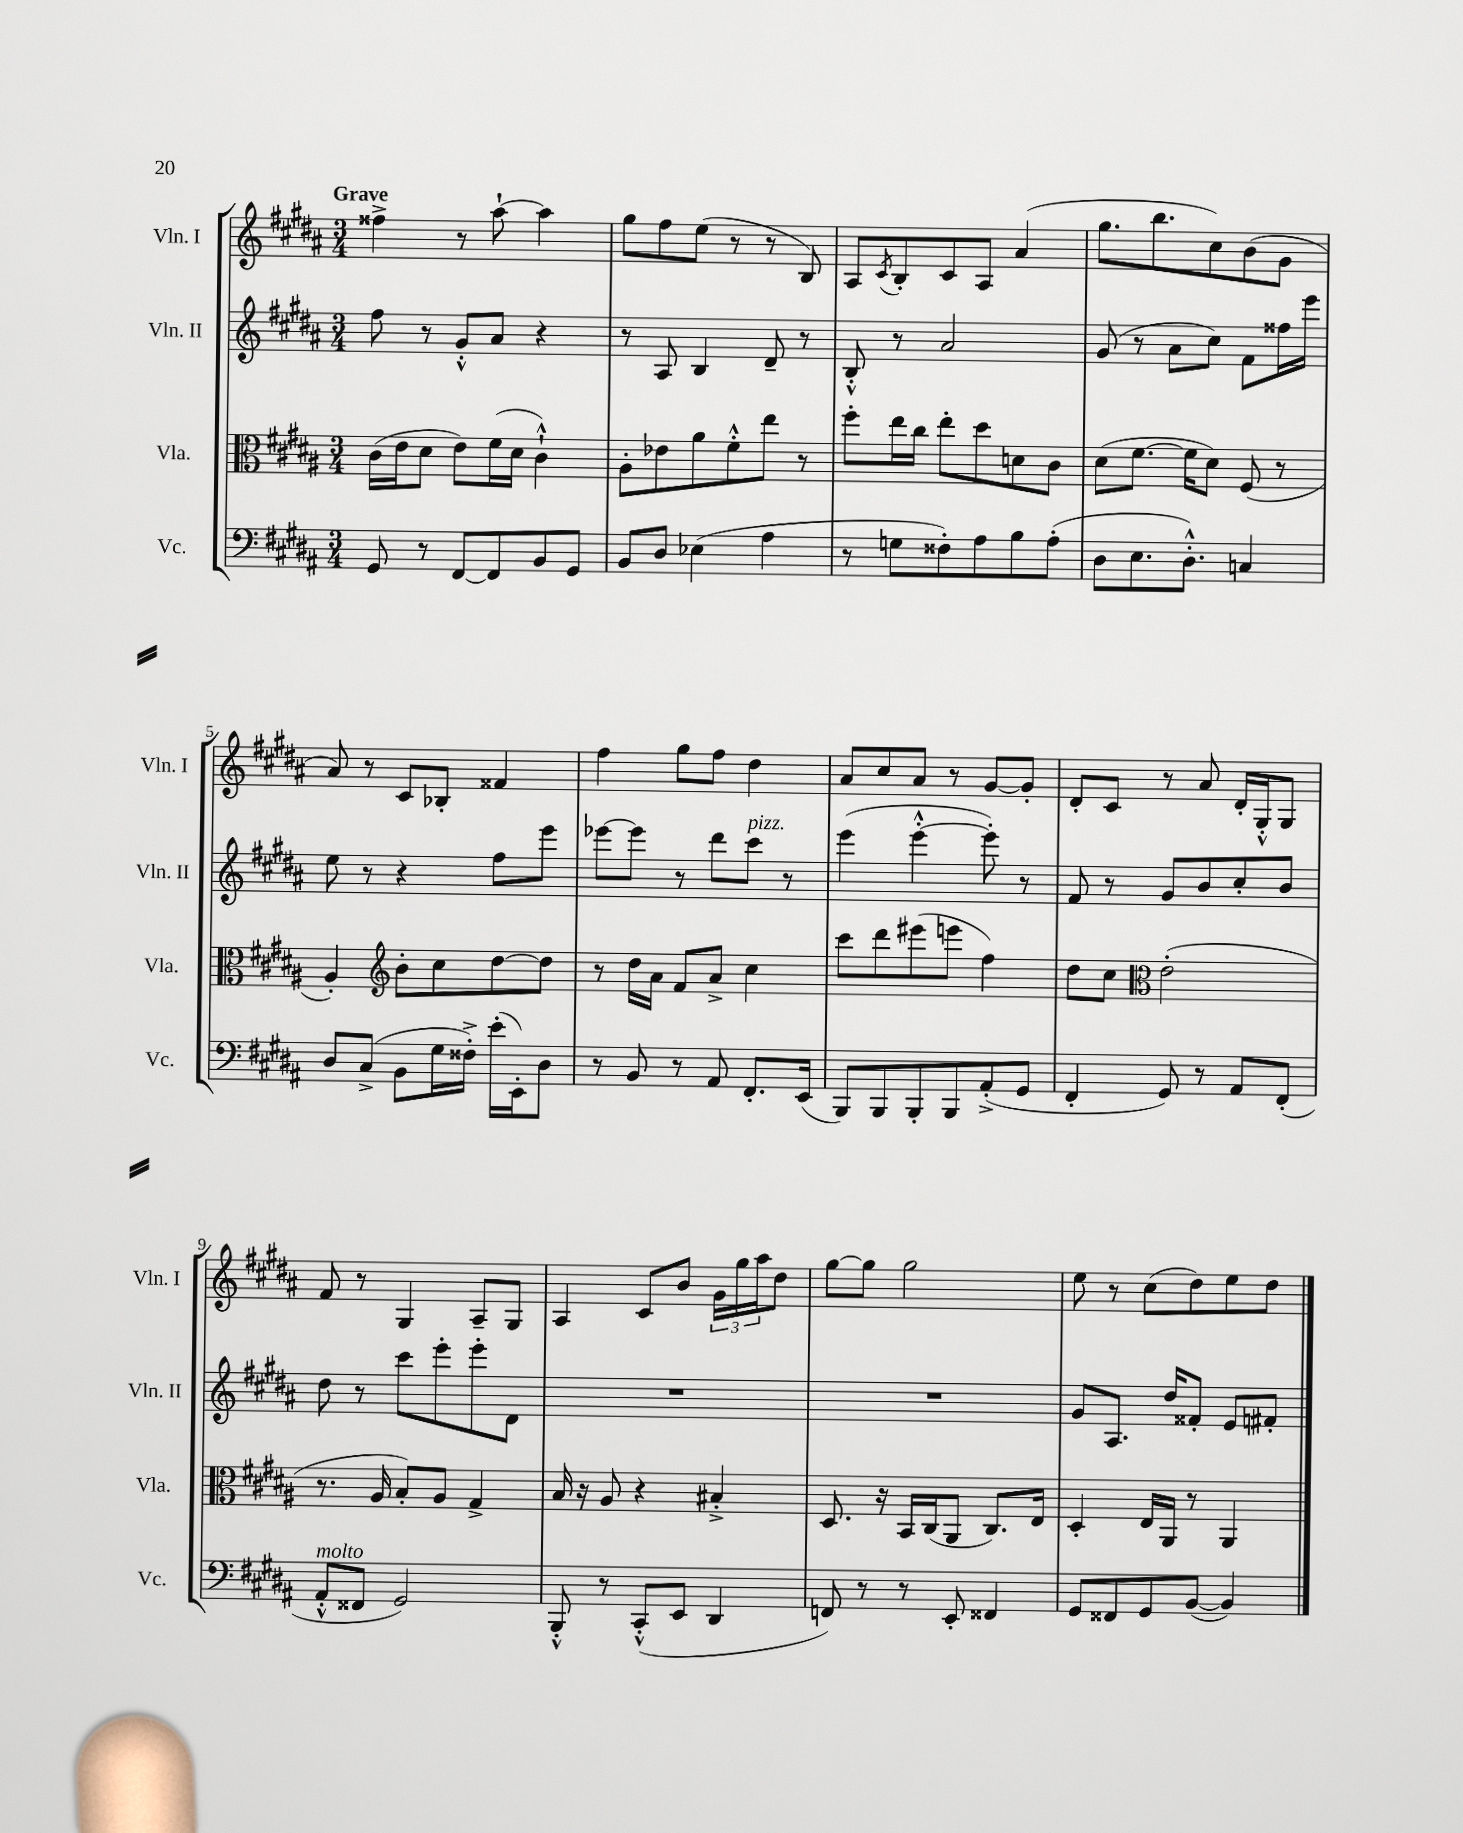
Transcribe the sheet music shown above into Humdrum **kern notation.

**kern	**kern	**kern	**kern
*part4	*part3	*part2	*part1
*staff4	*staff3	*staff2	*staff1
*I"Vc.	*I"Vla.	*I"Vln. II	*I"Vln. I
*I'Vc.	*I'Vla.	*I'Vln. II	*I'Vln. I
*clefF4	*clefC3	*clefG2	*clefG2
*k[f#c#g#d#a#]	*k[f#c#g#d#a#]	*k[f#c#g#d#a#]	*k[f#c#g#d#a#]
*M3/4	*M3/4	*M3/4	*M3/4
=1	=1	=1	=1
!	!	!	!LO:TX:a:B:t=Grave
8GG#/	(16c#\LL	8ff#\	4ff##X^\
.	16e\J	.	.
8r	8d#\J	8r	.
[8FF#/L	8e\L)	8g#'^^/L	8r
8FF#/]	(16f#\L	8a#/J	[8aa#`\
.	16d#\JJ	.	.
8BB/	4c#`^^\)	4r	4aa#\]
8GG#/J	.	.	.
=2	=2	=2	=2
8BB/L	8A#'\L	8r	8gg#\L
8D#/J	8e-X\	8A#/	8ff#\
(4E-X\	8a#\	4B/	(8ee\J
.	8f#'^^\	.	8r
4A#\	8ee\J	8d#~/	8r
.	8r	8r	8B/)
=3	=3	=3	=3
8r	8ff#'\L	8B'^^/	8A#/L
.	.	.	8qc#/
8Gn\L	16ee\L	8r	8B'/
.	16cc#\JJ	.	.
8F##X'\)	8ee'\L	2a#/	8c#/
8A#\	8dd#\	.	8A#/J
8B\	8dn\	.	(4a#/
(8A#'\J	8c#\J	.	.
=4	=4	=4	=4
8D#\L	(8d#\L	(8g#/	8.gg#\L
8.E\	[8.f#\J	8r	.
.	.	.	8.bb\
.	.	8a#\L	.
8.D#'^^\J)	16f#\KL]	.	.
.	8d#\J)	8cc#\J)	8cc#\)
4Cn/	(8F#/	8f#\L	(8b\
.	8r	16ff##X\L	8g#\J
.	.	16eee\JJ	.
!!LO:LB:g=z
=5	=5	=5	=5
8D#/L	4A#'/)	8ee\	8a#/)
(8C#^/J	.	8r	8r
*	*clefG2	*	*
8BB\L	8b'\L	4r	8c#/L
16G#\L	8cc#\	.	8B-X'/J
16F##X'^\JJ)	.	.	.
(16e'\LL	[8dd#\	8ff#\L	4f##X/
16EE'\J)	.	.	.
8D#\J	8dd#\J]	8eee\J	.
=6	=6	=6	=6
8r	8r	[8eee-X\L	4ff#\
8BB/	16dd#\LL	8eee-\J]	.
.	16a#\JJ	.	.
8r	8f#/L	8r	8gg#\L
8AA#/	8a#^/J	8ddd#\L	8ff#\J
!	!	!LO:TX:a:i:t=pizz.	!
8.FF#'/L	4cc#\	8ccc#\J	4dd#\
.	.	8r	.
(16EE/Jk	.	.	.
=7	=7	=7	=7
8BBB/L)	8ccc#\L	(4eee\	8a#/L
8BBB/	8ddd#\	.	8cc#/
8BBB'/	(8eee#X\	[4eee'^^\	8a#/J
8BBB/	8eeen\J	.	8r
(8AA#'^/	4ff#\)	8eee'\])	[8g#/L
8GG#/J	.	8r	8g#'/J]
=8	=8	=8	=8
4FF#'/	8dd#\L	8f#/	8d#'/L
.	8cc#\J	8r	8c#/J
*	*clefC3	*	*
8GG#/)	(2e'\	8g#/L	8r
8r	.	8b/	8a#/
8AA#/L	.	8cc#'/	16d#'/LL
.	.	.	16G#'^^/J
(8FF#'/J	.	8b/J	8G#/J
!!LO:LB:g=z
=9	=9	=9	=9
!LO:TX:a:i:t=molto	!	!	!
8AA#'^^/L	8.r	8dd#\	8f#/
8FF##X/J	.	8r	8r
.	16A#/	.	.
2GG#/)	8B'/L)	8ccc#\L	4G#/
.	8A#/J	8eee'\	.
.	4G#^/	8eee'\	8A#~/L
.	.	8d#\J	8G#/J
=10	=10	=10	=10
8BBB'^^/	16B/	2.r	4A#/
.	16r	.	.
8r	8A#/	.	.
(8CC#'^^/L	4r	.	8c#/L
8EE/J	.	.	8b/J
4DD#/	4B#X'^/	.	24g#\LL
.	.	.	24gg#\
.	.	.	24aa#\J
.	.	.	8dd#\J
=11	=11	=11	=11
8FFn/)	8.D#/	2.r	[8gg#\L
8r	.	.	8gg#\J]
.	16r	.	.
8r	16BB/LL	.	2gg#\
.	(16C#/J	.	.
8EE'/	8AA#/J	.	.
4FF##X/	8.C#/L)	.	.
.	16E/Jk	.	.
=12	=12	=12	=12
8GG#/L	4D#'/	8g#/L	8ee\
8FF##X/	.	8.A#/J	8r
8GG#/	16E/LL	.	(8cc#\L
.	16AA#/JJ	16dd#/KL	.
([8BB/J	8r	8f##X'/J	8dd#\)
4BB/])	4AA#/	8e/L	8ee\
.	.	8f#X'/J	8dd#\J
==	==	==	==
*-	*-	*-	*-
